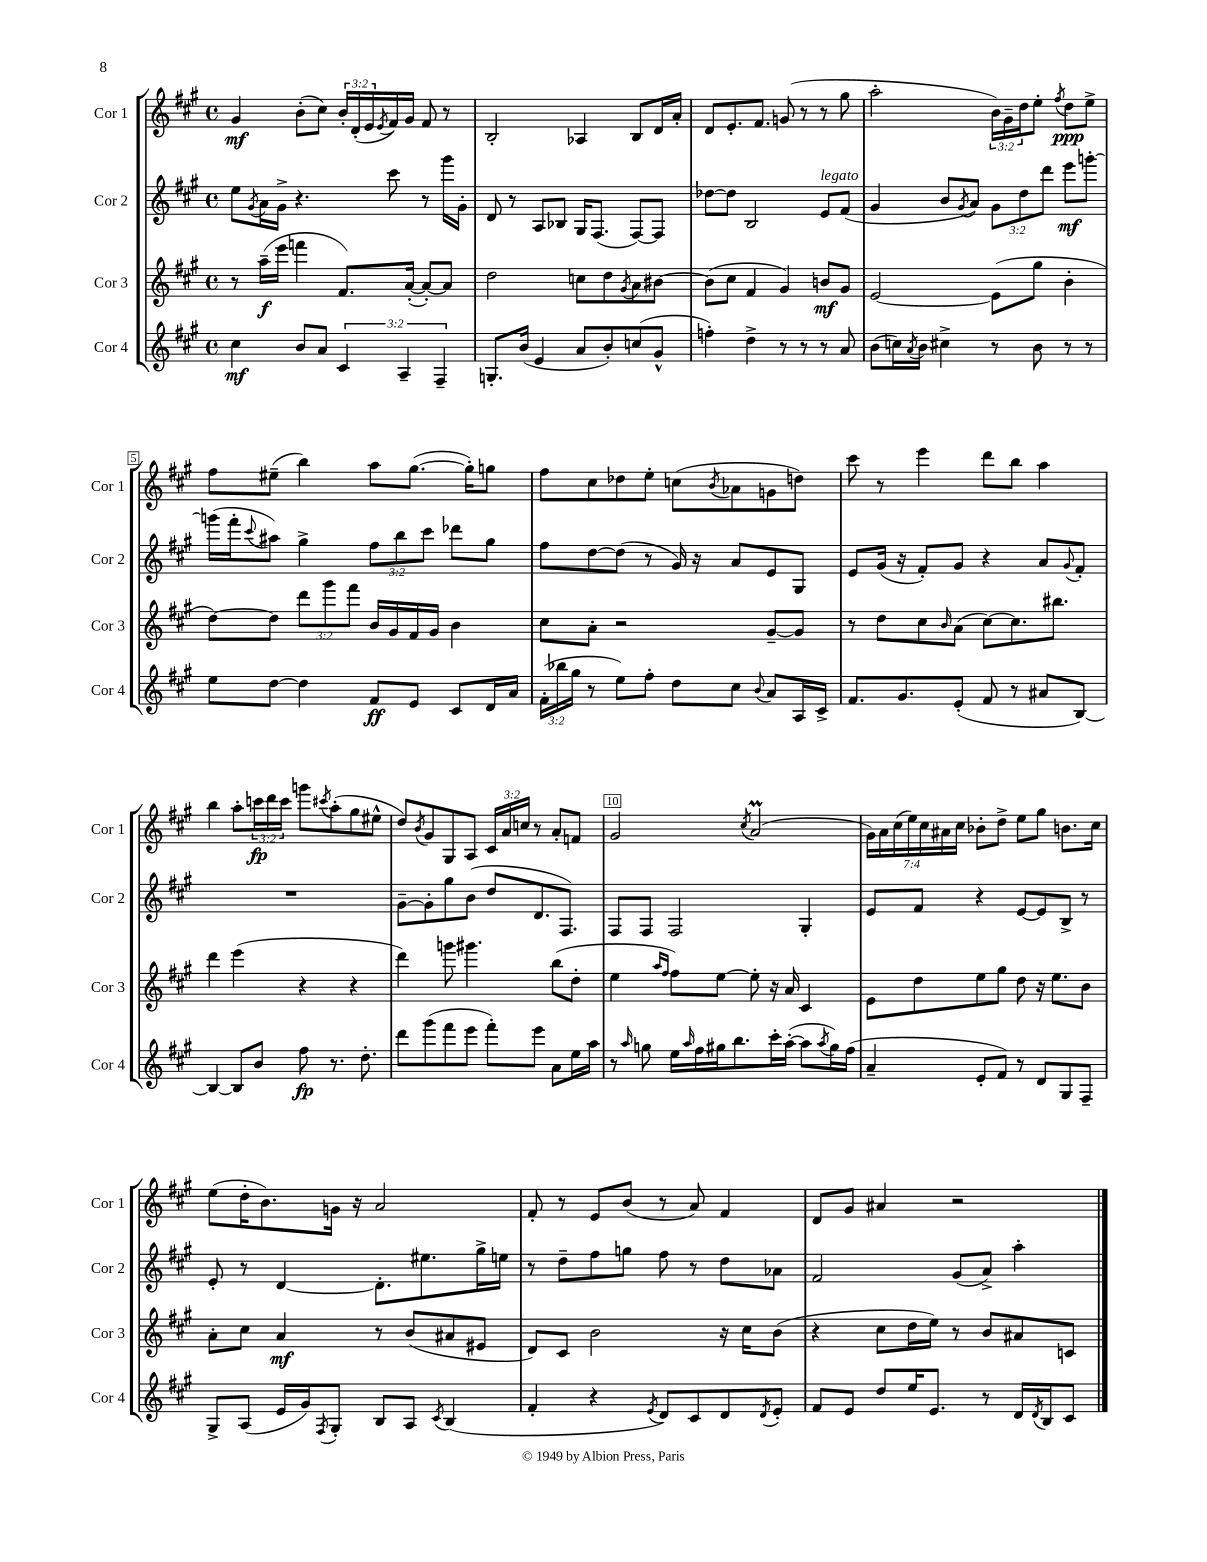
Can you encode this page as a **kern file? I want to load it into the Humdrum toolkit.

**kern	**kern	**kern	**kern
*staff4	*staff3	*staff2	*staff1
*clefG2	*clefG2	*clefG2	*clefG2
*k[f#c#g#]	*k[f#c#g#]	*k[f#c#g#]	*k[f#c#g#]
*M4/4	*M4/4	*M4/4	*M4/4
*met(c)	*met(c)	*met(c)	*met(c)
4cc#	8r	8ee	4g#
.	.	8qg#	.
.	(16aa~	16a	.
.	16eee	16g#^	.
8b	4fff	4.r	(8b'
8a	.	.	8cc#)
6c#	8.f#)	.	24b'
.	.	.	(24d'
.	.	.	24e
.	.	.	8qe
.	.	8ccc#	16f#)
6A~	.	.	.
.	([16a'	.	16g#
.	8a'_)	8r	8f#
6F#~	.	.	.
.	8a]	16ggg#	8r
.	.	16g#'	.
=	=	=	=
8.G'	2dd	8d	2B'
.	.	8r	.
(16b	.	.	.
4e	.	8A	.
.	.	8B-	.
8a	8cc	16G#	4A-
.	.	(8.F#	.
8b')	8dd	.	.
.	8qg#	.	.
(8cc	8a	[8F#)	8B
8g#^^	[8b#	8F#]	16d
.	.	.	16a'
=	=	=	=
4ff')	(8b#]	[8dd-	8d
.	8cc#	8dd-]	8.e'
4dd^	4f#	2B	.
.	.	.	8.f#
8r	4g#)	.	(8g
8r	.	.	8r
8r	8b	8e	8r
8a	8g#	(8f#	8gg#
=	=	=	=
(8b	[2e	4g#	2aa'
16cc)	.	.	.
8qa	.	.	.
16b	.	.	.
4cc#^	.	8b	.
.	.	8qg#	.
.	.	8a)	.
8r	(8e]	12g#	24b)
.	.	.	24g#~
.	.	12dd	24dd
8b	8gg#	.	8ee'
.	.	12ddd	.
.	.	.	8qff#
8r	4b'	8eee	8dd
8r	.	[8ggg'	8ee^
=	=	=	=
8ee	[8dd)	(16ggg]	8ff#
.	.	16fff#'	.
.	.	8qqccc#	.
[8dd	8dd]	8aa#)	(8ee#~
4dd]	12ddd	4gg#^	4bb)
.	12ggg#	.	.
.	12fff#	.	.
8f#	16b	12ff#	8aa
.	16g#	.	.
.	.	12bb	.
8e	16f#	.	([8.gg#
.	.	12ccc#	.
.	16g#	.	.
8c#	4b	8ddd-	.
.	.	.	16gg#'])
16d	.	8gg#	8gg
16a	.	.	.
=	=	=	=
(24f#'	8cc#	8ff#	8ff#
24bb-	.	.	.
24gg#	.	.	.
8r	8a'	[8dd	8cc#
8ee)	2r	(8dd]	8dd-
8ff#'	.	8r	8ee'
8dd	.	16g#)	(8cc
.	.	16r	.
.	.	.	8qb
8cc#	.	8a	8a-
8qqb	.	.	.
8a	[8g#~	8e	8g
16A	8g#]	8G#	8dd)
16c#^	.	.	.
=	=	=	=
8.f#	8r	8e	8ccc#
.	8dd	(16g#	8r
8.g#	.	16r	.
.	8cc#	8f#')	4eee
.	16qqb	.	.
(8e'	(8a	8g#	.
8f#	[8cc#)	4r	8ddd
8r	8.cc#]	.	8bb
8a#	.	8a	4aa
.	8.bb#	.	.
.	.	8qqg#	.
[8B)	.	8f#'	.
=	=	=	=
4B_	4ddd	1r	4bb
8B]	(4eee	.	8aa'
8b	.	.	24ccc
.	.	.	24ddd
.	.	.	24ccc
8ff#	4r	.	8ggg
.	.	.	8qccc#
8.r	.	.	(8aa'
.	4r	.	8gg#
8.dd'	.	.	.
.	.	.	8ee#^^
=	=	=	=
8ddd	4ddd)	[8g#~	8dd)
.	.	.	8qb
(8ggg#	.	8g#']	8g#
8fff#	8ggg	8gg#	8G#
8eee	4.ggg#	(8b	8A
8fff#')	.	8dd	24c#
.	.	.	24a
.	.	.	24cc
8eee	.	8.d	8r
8a	(8bb	.	8a'
.	.	8.F#)	.
16ee	8dd'	.	8f
16aa	.	.	.
=	=	=	=
8r	4ee	8F#	2g#
16qqaa	.	.	.
8gg	.	8F#	.
.	16qqaa	.	.
.	16qqff#	.	.
16ee	8ff#)	2F#	.
16qqaa	.	.	.
16ff#	.	.	.
16gg#	[8ee	.	.
8.bb	.	.	.
.	.	.	8qcc#
.	8ee']	.	(2a
16ccc#'	16r	.	.
([16aa'	16a	.	.
8aa]	4c#	4G#'	.
8qaa	.	.	.
16gg#)	.	.	.
(16ff#	.	.	.
=	=	=	=
4a~	8e	8e	28g#)
.	.	.	28a
.	.	.	(28cc#
.	.	.	28ee)
.	8dd	8f#	.
.	.	.	28cc#
.	.	.	28a#
.	.	.	28cc#
8e'	8ee	4r	8b-'
8f#)	8gg#	.	8dd^
8r	8dd	[8e	8ee
8d	16r	8e]	8gg#
.	8.ee	.	.
8G#	.	8B^	8.b
8F#~	8b	8r	.
.	.	.	16cc#
=	=	=	=
8G#^	8a'	8e'	(8ee
(8A	8cc#	8r	16dd'
.	.	.	8.b)
16e	4a	[4d	.
16g#)	.	.	.
8qF#	.	.	.
8G#'	.	.	16g
.	.	.	16r
8B	8r	8.d']	2a
8A	(8b	.	.
.	.	8.ee#	.
8qc#	.	.	.
(4B	8a#	.	.
.	8e#	16gg#^	.
.	.	16ee	.
=	=	=	=
4f#'	8d)	8r	8f#'
.	8c#	8dd~	8r
4r	2b	8ff#	8e
.	.	8gg	(8b
8qe	.	.	.
8d)	.	8ff#	8r
8c#	.	8r	8a)
8d	16r	8dd	4f#
.	16cc#	.	.
8qd	.	.	.
8e'	(8b	8a-	.
=	=	=	=
8f#	4r	2f#	8d
8e	.	.	8g#
8dd	8cc#	.	4a#
16ee	16dd	.	.
8.e	16ee)	.	.
.	8r	(8g#	2r
8r	8b	8a^)	.
16d	8a#	4aa'	.
8qd	.	.	.
16B	.	.	.
8c#	8c	.	.
==	==	==	==
*-	*-	*-	*-
